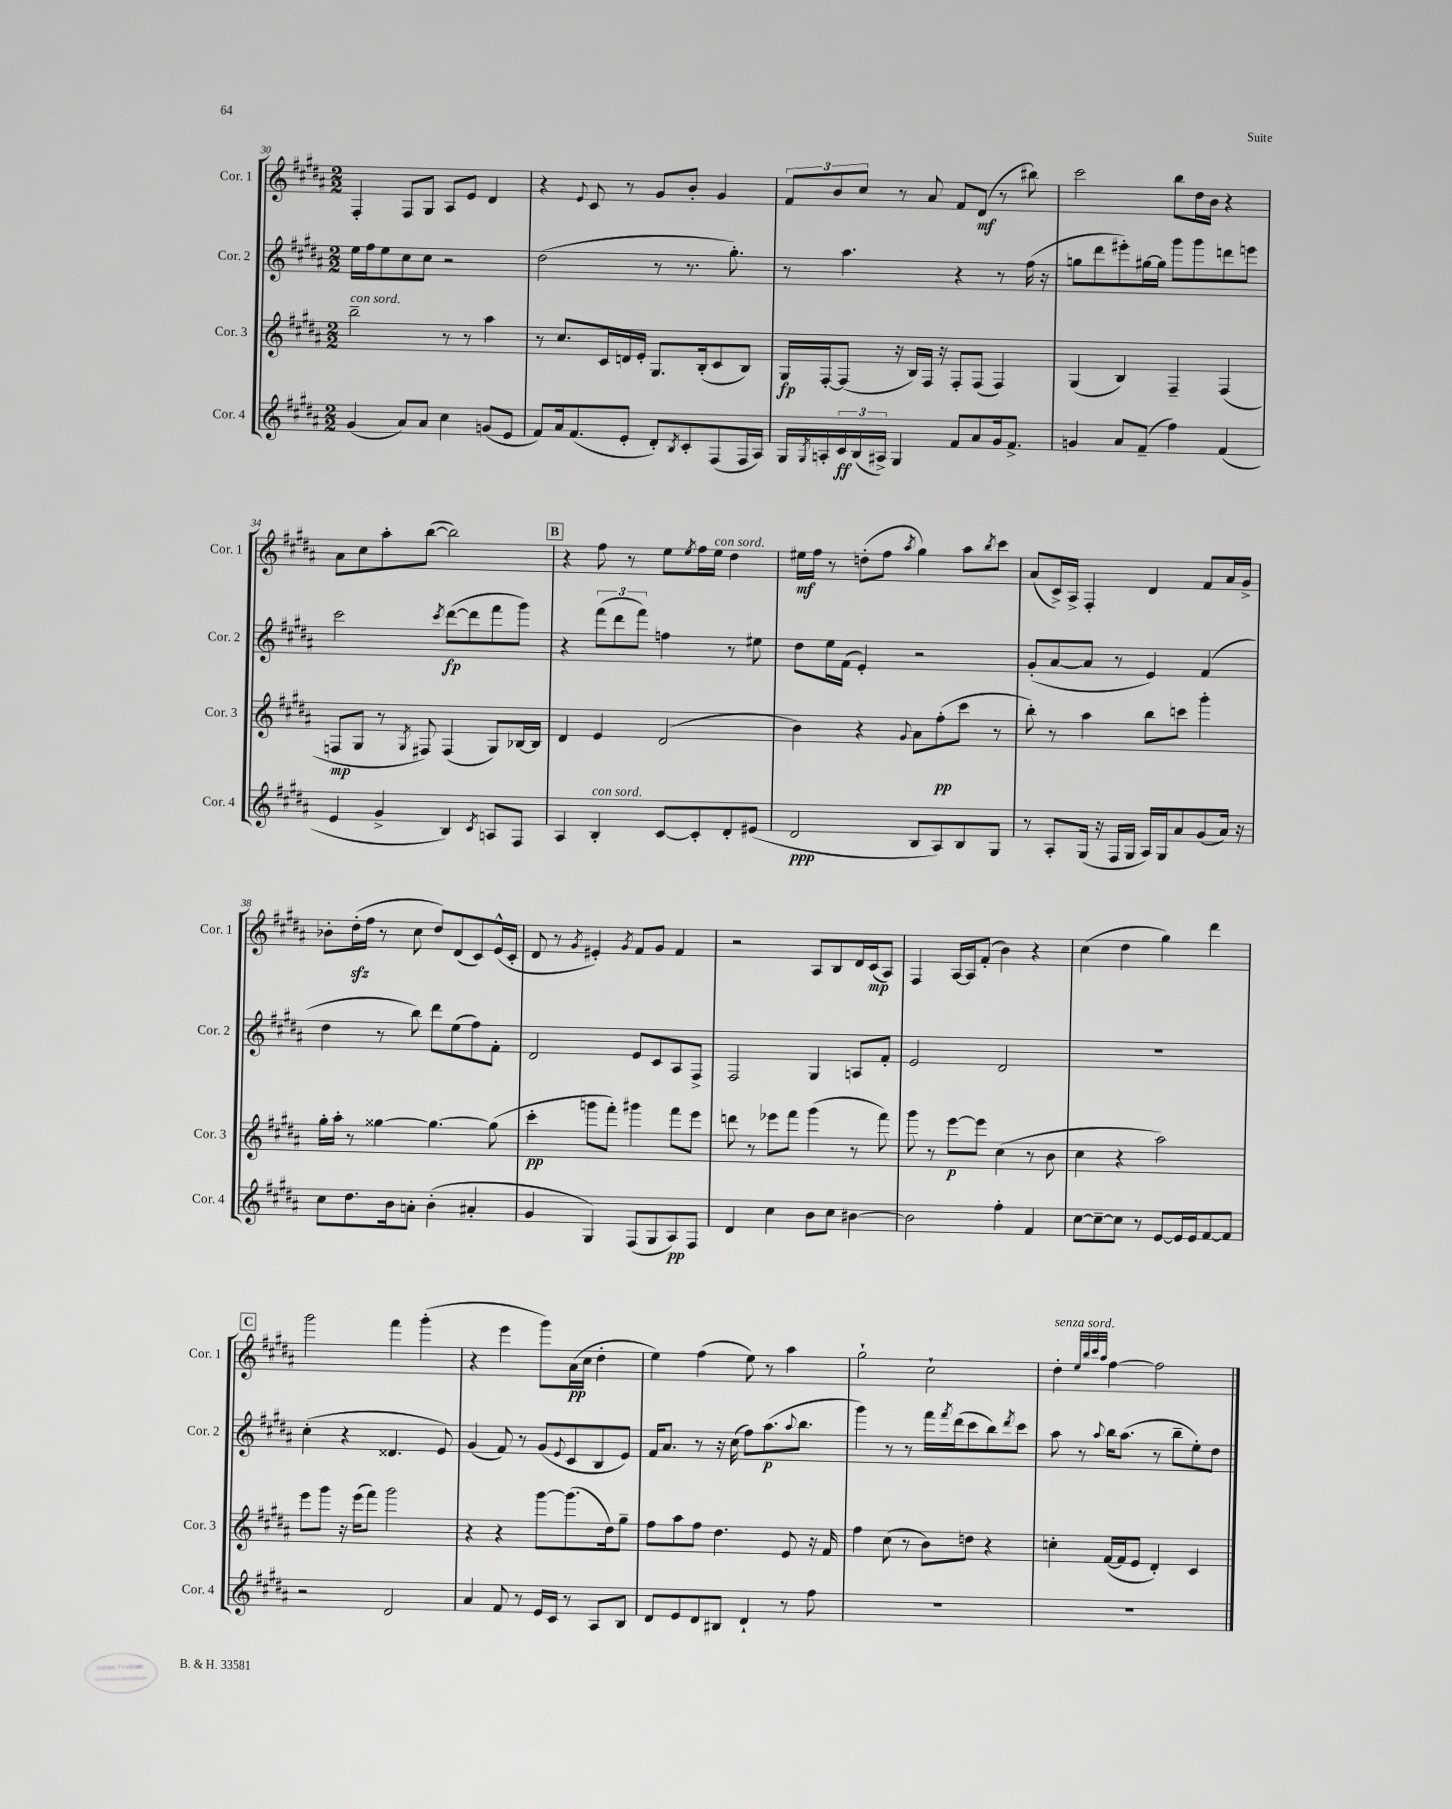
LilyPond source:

<<
\new StaffGroup <<
\new Staff = "s0" \with { instrumentName = "Cor. 1" shortInstrumentName = "Cor. 1" } {
    \clef treble \key b \major \numericTimeSignature \time 2/2
    fis4-. fis8 gis8 ais8 e'8 dis'4 |
    r4 \appoggiatura { e'8 } cis'8 r8 gis'8 b'8-. gis'4 |
    \tuplet 3/2 { fis'8 b'8 cis''8 } r8 ais'8 fis'8 dis'8\mf( r8 bis''8) |
    cis'''2 b''8 dis''16 b'16 r4 |
    ais'8 cis''8 ais''8-. b''8~( b''2) |
    \mark \markup { \box "B" } r4 fis''8 r8 e''8 \acciaccatura { e''8 } fis''16 e''16^\markup { \italic "con sord." } dis''4 |
    eis''16\mf fis''16 r8 d''8-.( fis''8 \acciaccatura { ais''8 } gis''4) ais''8 \acciaccatura { b''8 } cis'''8 |
    ais'8( cis'16->) ais16-> fis4-. dis'4 fis'8 ais'16 gis'16-> |
    bes'8-. dis''16-.\sfz( fis''16 r8 cis''8 dis''8) dis'8( cis'8) e'16-^( cis'16-. |
    dis'8 r8 \acciaccatura { gis'8 } eis'4-.) \acciaccatura { gis'8 } fis'8 gis'8 fis'4 |
    r2 ais8 b8 dis'16 cis'16\mp( ais8) |
    fis4 ais16~ ais16 fis'8-.( b'4) r4 |
    cis''4( dis''4 gis''4) dis'''4 |
    \mark \markup { \box "C" } gis'''2 fis'''4 gis'''4-.( |
    r4 e'''4 gis'''8) ais'16\pp( cis''16 dis''4-. |
    e''4) fis''4( e''8) r8 ais''4 |
    gis''2-! cis''2-! |
    dis''4-.^\markup { \italic "senza sord." } \grace { e''32 b''32 cis'''32 ais''32 } fis''4~ fis''2 \bar "|." |
}
\new Staff = "s1" \with { instrumentName = "Cor. 2" shortInstrumentName = "Cor. 2" } {
    \clef treble \key b \major \numericTimeSignature \time 2/2
    e''16 fis''16 e''8 cis''8 cis''8 r2 |
    dis''2( r8 r8. gis''8.-.) |
    r8 ais''4. r4 r8 fis''16( r16 |
    g''8 dis'''8 eis'''8-.) gis''16~ gis''16 gis'''8 gis'''8 d'''8 e'''8 |
    cis'''2 \acciaccatura { cis'''8 } dis'''8~\fp( dis'''8 fis'''8 gis'''8) |
    \mark \markup { \box "B" } r4 \tuplet 3/2 { fis'''8( dis'''8 fis'''8) } f''4 r8 eis''8 |
    dis''8 e''16 fis'16( e'4-.) r2 |
    gis'8-.( ais'8~ ais'8 r8 e'4) fis'4( |
    dis''4 r8 b''8) dis'''8 e''8( fis''8) fis'8-. |
    dis'2 e'8 cis'8 ais8 fis8-> |
    fis2 gis4 a8 fis'8-. |
    e'2 dis'2 |
    R1 |
    \mark \markup { \box "C" } cis''4-.( r4 disis'4. e'8) |
    gis'4( fis'8) r8 gis'8( \appoggiatura { e'8 } cis'8 b8 e'8) |
    fis'16 ais'8. r8 r16 cis''16( fis''8) ais''8.\p( \appoggiatura { ais''8 } b''8. |
    gis'''4) r8 r8 fis'''16 \acciaccatura { fis'''8 } dis'''16( cis'''8 b''8) \acciaccatura { dis'''8 } cis'''8 |
    ais''8 r8 \appoggiatura { ais''8 } b''16 ais''8.( r8 b''8-- e''8-.) dis''8 \bar "|." |
}
\new Staff = "s2" \with { instrumentName = "Cor. 3" shortInstrumentName = "Cor. 3" } {
    \clef treble \key b \major \numericTimeSignature \time 2/2
    b''2--^\markup { \italic "con sord." } r8 r8 ais''4 |
    r8 cis''8. cis'16 d'16 e'16-. gis8. b16-.( cis'8 b8) |
    gis16\fp fis16~-. fis8( r16 b16) fis16 r16 fis8-. fis8( fis4) |
    gis4( b4) fis4-- fis4( |
    f8\mp gis8 r8 \acciaccatura { gis8 } fis8) fis4( gis8) bes16~ bes16 |
    \mark \markup { \box "B" } dis'4 e'4 dis'2( |
    b'4) r4 \appoggiatura { gis'8 } ais'8 fis''8-.\pp( cis'''8 r8 |
    b''8-.) r8 ais''4 b''8 c'''8 gis'''4-. |
    gis''16-. ais''16-. r8 gisis''4~ gisis''4.~ gisis''8( |
    cis'''4-.\pp g'''8 fis'''8-.) gis'''4 fis'''8 e'''8 |
    d'''8 r8 ees'''8 fis'''8 gis'''4( r8 fis'''8) |
    gis'''8 r8 e'''8~\p e'''8 cis''4( r8 b'8 |
    cis''4 r4 ais''2) |
    \mark \markup { \box "C" } e'''8 gis'''8 r16 e'''16( fis'''8) gis'''2 |
    r4 r4 gis'''8~ gis'''8.( dis''16) gis''8-- |
    fis''8 ais''8 fis''8 dis''4. e'8 r16 fis'16 |
    fis''4 cis''8( r8 b'8) d''8 r4 |
    c''4-. fis'16~( fis'16 e'8 dis'4-.) cis'4 \bar "|." |
}
\new Staff = "s3" \with { instrumentName = "Cor. 4" shortInstrumentName = "Cor. 4" } {
    \clef treble \key b \major \numericTimeSignature \time 2/2
    gis'4( ais'8) ais'8 cis''4 g'8( e'8 |
    fis'8) ais'16 fis'8.( e'8-. dis'8-.) \acciaccatura { b8 } cis'8-. fis8( fis16 ais16) |
    gis16 \acciaccatura { gis8 } a16-. \tuplet 3/2 { cis'16\ff b16( ais16->) } gis4 fis'8 ais'8 gis'16 fis'8.-> |
    g'4 ais'8 fis'8--( fis''4) fis'4( |
    e'4 gis'4-> b4) \acciaccatura { cis'8 } a8 fis8 |
    \mark \markup { \box "B" } ais4 b4-.^\markup { \italic "con sord." } cis'8~ cis'8-. dis'8-. eis'8( |
    dis'2\ppp b8 ais8) b8 gis8 |
    r8 ais8-. gis16( r16 fis16 gis16 ais16) gis16 ais'8 gis'8( ais'16) r16 |
    cis''8 dis''8. b'16 a'8-. b'4-.( ais'4-. |
    gis'4 gis4) fis8( gis8 ais8\pp) fis8 |
    dis'4 cis''4 b'8 cis''8 bis'4~ |
    bis'2 fis''4-. fis'4 |
    cis''8~ cis''8~-- cis''8 r8 e'8~ e'16 e'16 fis'8~ fis'8 |
    \mark \markup { \box "C" } r2 dis'2 |
    ais'4 fis'8 r8 e'16 cis'16 r8 ais8 b8 |
    dis'8 e'8 dis'8 bis8 dis'4-! r8 fis''8 |
    R1 |
    R1 \bar "|." |
}
>>
>>
\layout { \context { \Score currentBarNumber = #30 } }
